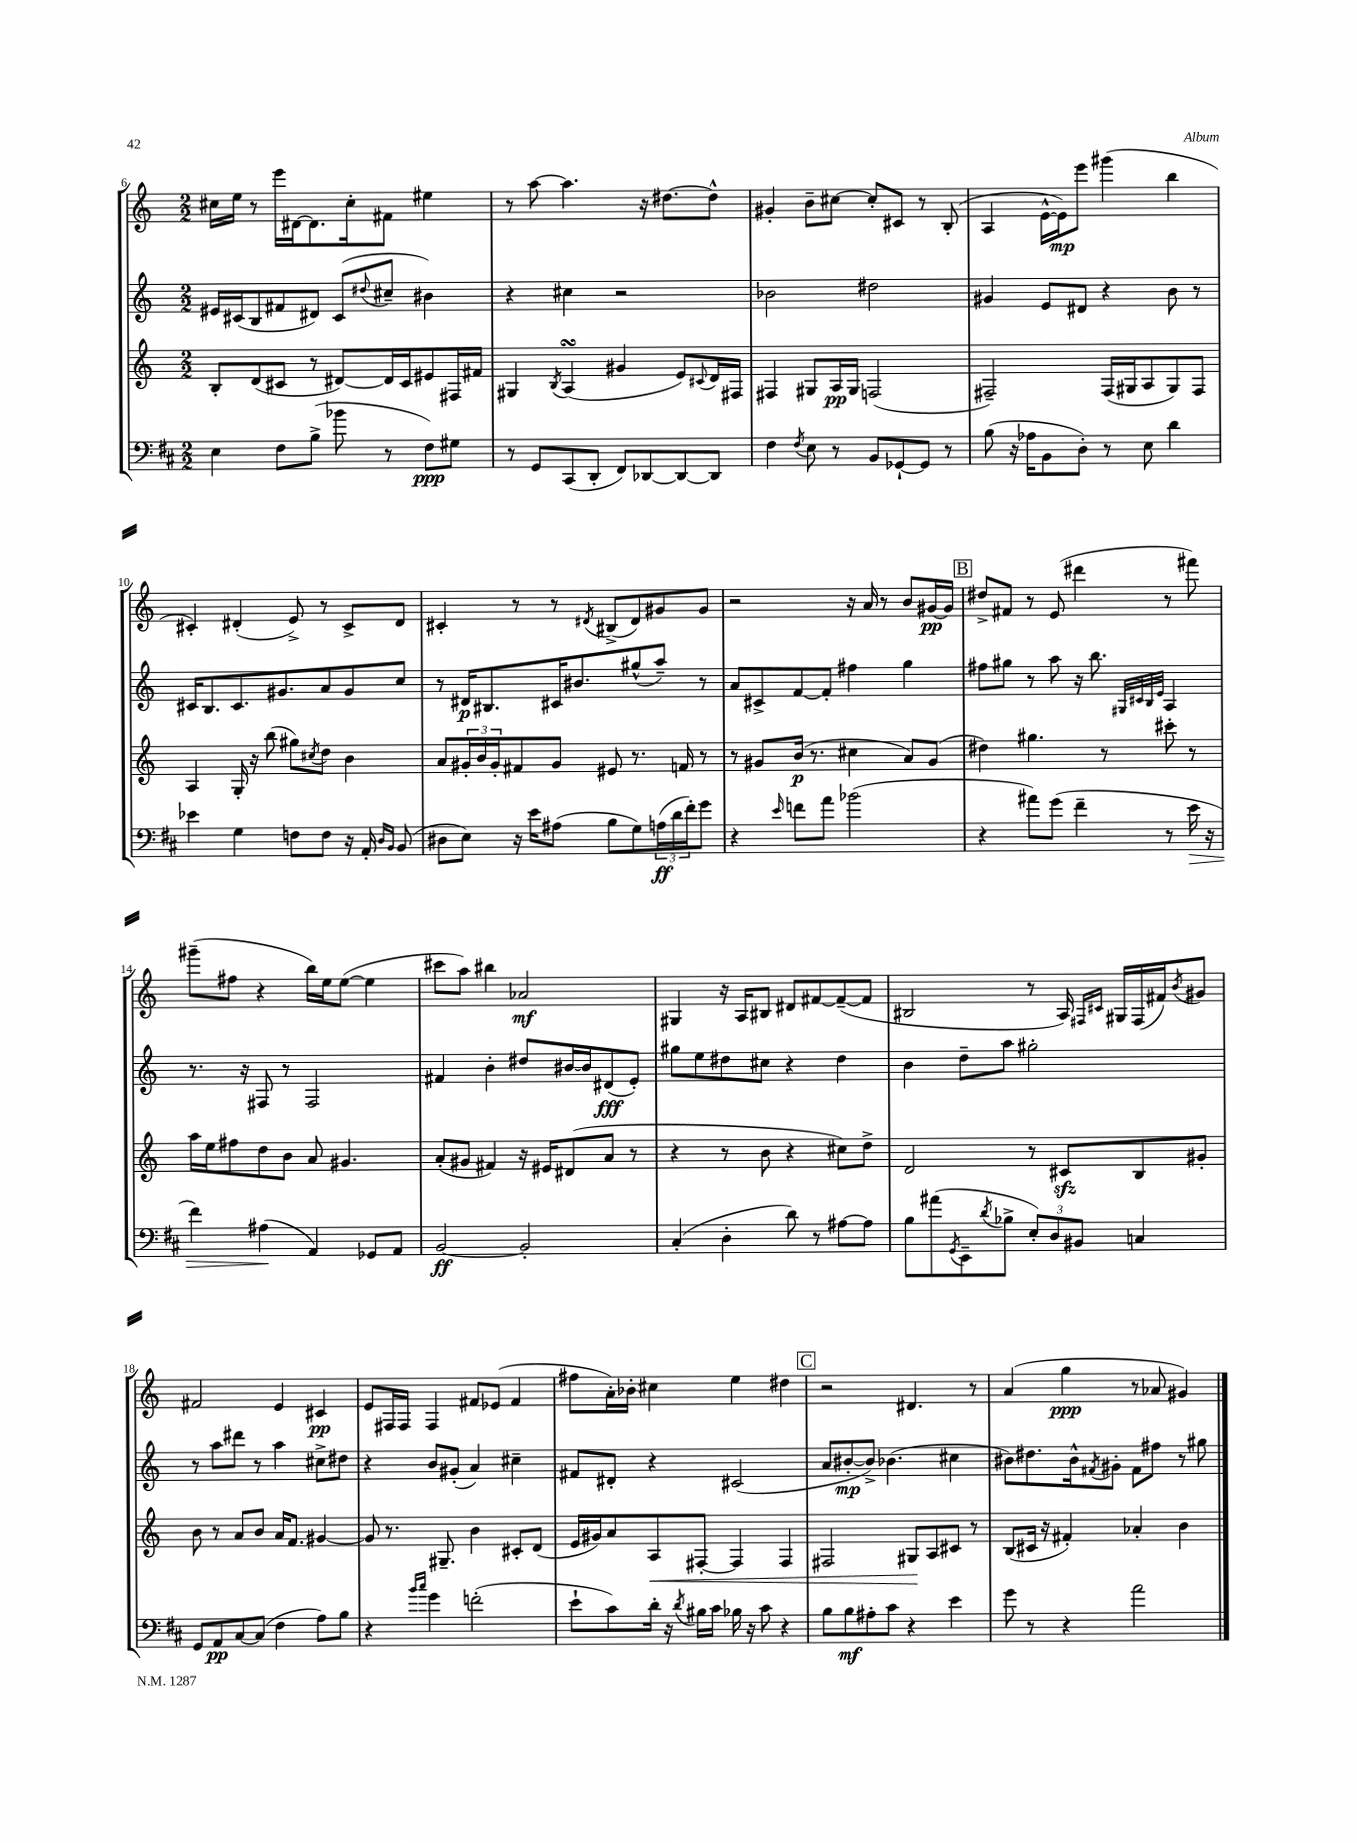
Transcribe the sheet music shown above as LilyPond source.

<<
\new StaffGroup <<
\new Staff = "s0" {
    \clef treble \key c \major \numericTimeSignature \time 2/2
    cis''16 e''16 r8 e'''16 dis'16~ dis'8. cis''16-. fis'8 eis''4 |
    r8 a''8~ a''4. r16 dis''8.~ dis''8-^ |
    gis'4-. b'8-- cis''8~ cis''8-. cis'8 r8 b8-.( |
    a4 e'16~-^ e'16\mp) e'''8 gis'''4( b''4 |
    cis'4-.) dis'4-.( e'8->) r8 cis'8-> dis'8 |
    cis'4-. r8 r8 \acciaccatura { dis'8 } bis8->( dis'8) gis'8 gis'8 |
    r2 r16 a'16 r8 b'8 gis'16~\pp gis'16 |
    \mark \markup { \box "B" } dis''8-> fis'8 r8 e'8( dis'''4 r8 fis'''8) |
    gis'''8--( fis''8 r4 b''16) e''16 e''8~( e''4 |
    cis'''8 a''8) bis''4 aes'2\mf |
    gis4 r16 a16 bis8 dis'8 fis'8~ fis'8~--( fis'8 |
    bis2 r8 a16) \grace { fis16 cis'16 } gis16 fis16( fis'16) \acciaccatura { b'8 } gis'8 |
    fis'2 e'4 cis'4\pp |
    e'8 fis16 fis16 fis4 fis'8 ees'8( fis'4 |
    fis''8 a'16-.) bes'16-. cis''4 e''4 dis''4 |
    \mark \markup { \box "C" } r2 dis'4. r8 |
    a'4( g''4\ppp r8 aes'8 gis'4) \bar "|." |
}
\new Staff = "s1" {
    \clef treble \key c \major \numericTimeSignature \time 2/2
    eis'16 cis'16( b8 fis'8 dis'8) cis'8( \appoggiatura { dis''8 } cis''8-- bis'4) |
    r4 cis''4 r2 |
    bes'2 dis''2 |
    gis'4 e'8 dis'8 r4 b'8 r8 |
    cis'16 b8. cis'8. gis'8. a'8 gis'8 c''8 |
    r8 dis'16\p bis8. cis'16 bis'8. gis''8-^( a''8--) r8 |
    a'8 cis'8-> f'8~ f'8-. fis''4 g''4 |
    \mark \markup { \box "B" } fis''8 gis''8 r8 a''8 r16 b''8. \grace { gis32 cis'32 b32 e'32 } a4 |
    r8. r16 fis8 r8 fis2 |
    fis'4 b'4-. dis''8 bis'16~ bis'16 dis'8\fff( e'8-.) |
    gis''8 e''8 dis''8 cis''8 r4 dis''4 |
    b'4 d''8-- a''8 gis''2-. |
    r8 a''8 dis'''8 r8 a''4 cis''8-> dis''8 |
    r4 b'8 gis'8-.( a'4) cis''4-- |
    fis'8 dis'8-. r4 cis'2( |
    \mark \markup { \box "C" } a'8 bis'8~-.\mp bis'8->) bes'4.( cis''4 |
    bis'8) dis''8. bis'16-^ \acciaccatura { fis'8 } gis'8-. fis'8 fis''8 r8 gis''8 \bar "|." |
}
\new Staff = "s2" {
    \clef treble \key c \major \numericTimeSignature \time 2/2
    b8-. d'8( cis'8 r8 dis'8~) dis'16 cis'16 eis'8 fis16 fis'16 |
    gis4 \acciaccatura { b8 } a4\turn( gis'4 e'8) \appoggiatura { cis'8 } d'16 fis16 |
    fis4 gis8 a16\pp gis16 f2( |
    fis2--) fis16( gis16 a8 gis8) fis8 |
    a4 g16-. r16 b''8( gis''8) \acciaccatura { cis''8 } d''8 b'4 |
    a'8 \tuplet 3/2 { gis'16-. b'16 gis'16-. } fis'8 gis'8 eis'8 r8. f'16 r8 |
    r8 gis'8 b'16\p( r8. cis''4 a'8) gis'8( |
    \mark \markup { \box "B" } dis''4) gis''4. r8 cis'''8-. r8 |
    a''16 e''16 fis''8 d''8 b'8 a'8 gis'4. |
    a'8-.( gis'8 fis'4) r16 eis'16 dis'8( a'8 r8 |
    r4 r8 b'8 r4 cis''8) d''8-> |
    d'2 r8 cis'8\sfz b8 gis'8-. |
    b'8 r8 a'8 b'8 a'16 f'8. gis'4~ |
    gis'8 r8. gis8.-- b'4 cis'8-. d'8( |
    e'16 gis'16) a'8 a8\< fis8~-. fis4 fis4 |
    \mark \markup { \box "C" } fis2 gis8\! a8 cis'8 r8 |
    b8( cis'16 r16 fis'4-.) aes'4-. b'4 \bar "|." |
}
\new Staff = "s3" {
    \clef bass \key d \major \numericTimeSignature \time 2/2
    e4 fis8 b8->( bes'8 r8 fis8\ppp) gis8 |
    r8 g,8 cis,8( d,8-. fis,8) des,8~ des,8~ des,8 |
    fis4 \acciaccatura { fis8 } e8 r8 b,8 ges,8~-! ges,8 r8 |
    b8( r16 aes16 b,8 d8-.) r8 e8 d'4 |
    ees'4 g4 f8 f8 r16 a,16-. \grace { d16 b,16 } b,8( |
    dis8 e8) r16 e'16 ais8( b8 g8) \tuplet 3/2 { a16\ff( d'16 fis'16-.) } g'8 |
    r4 \grace { e'16 } f'8 a'8 bes'2( |
    \mark \markup { \box "B" } r4 ais'8) g'8( fis'4-- r8 e'16\> r16 |
    fis'4) ais4\!( a,4) ges,8 a,8 |
    b,2~\ff b,2-. |
    cis4-.( d4-. d'8) r8 ais8~ ais8 |
    b8 ais'8( \acciaccatura { g,8 } e,8-- \acciaccatura { d'8 } bes8-> \tuplet 3/2 { e8-.) d8 bis,8 } c4 |
    g,8 a,8\pp cis8~ cis8( fis4 a8) b8 |
    r4 \grace { b'16 cis''16 } g'4 f'2-.( |
    e'8-! cis'8) d'16-. r16 \acciaccatura { d'8 } bis16 cis'16 bes16 r16 cis'8 r4 |
    \mark \markup { \box "C" } b8 b8\mf ais8-. cis'8 r4 e'4 |
    g'8 r8 r4 a'2 \bar "|." |
}
>>
>>
\layout { \context { \Score currentBarNumber = #6 } }
